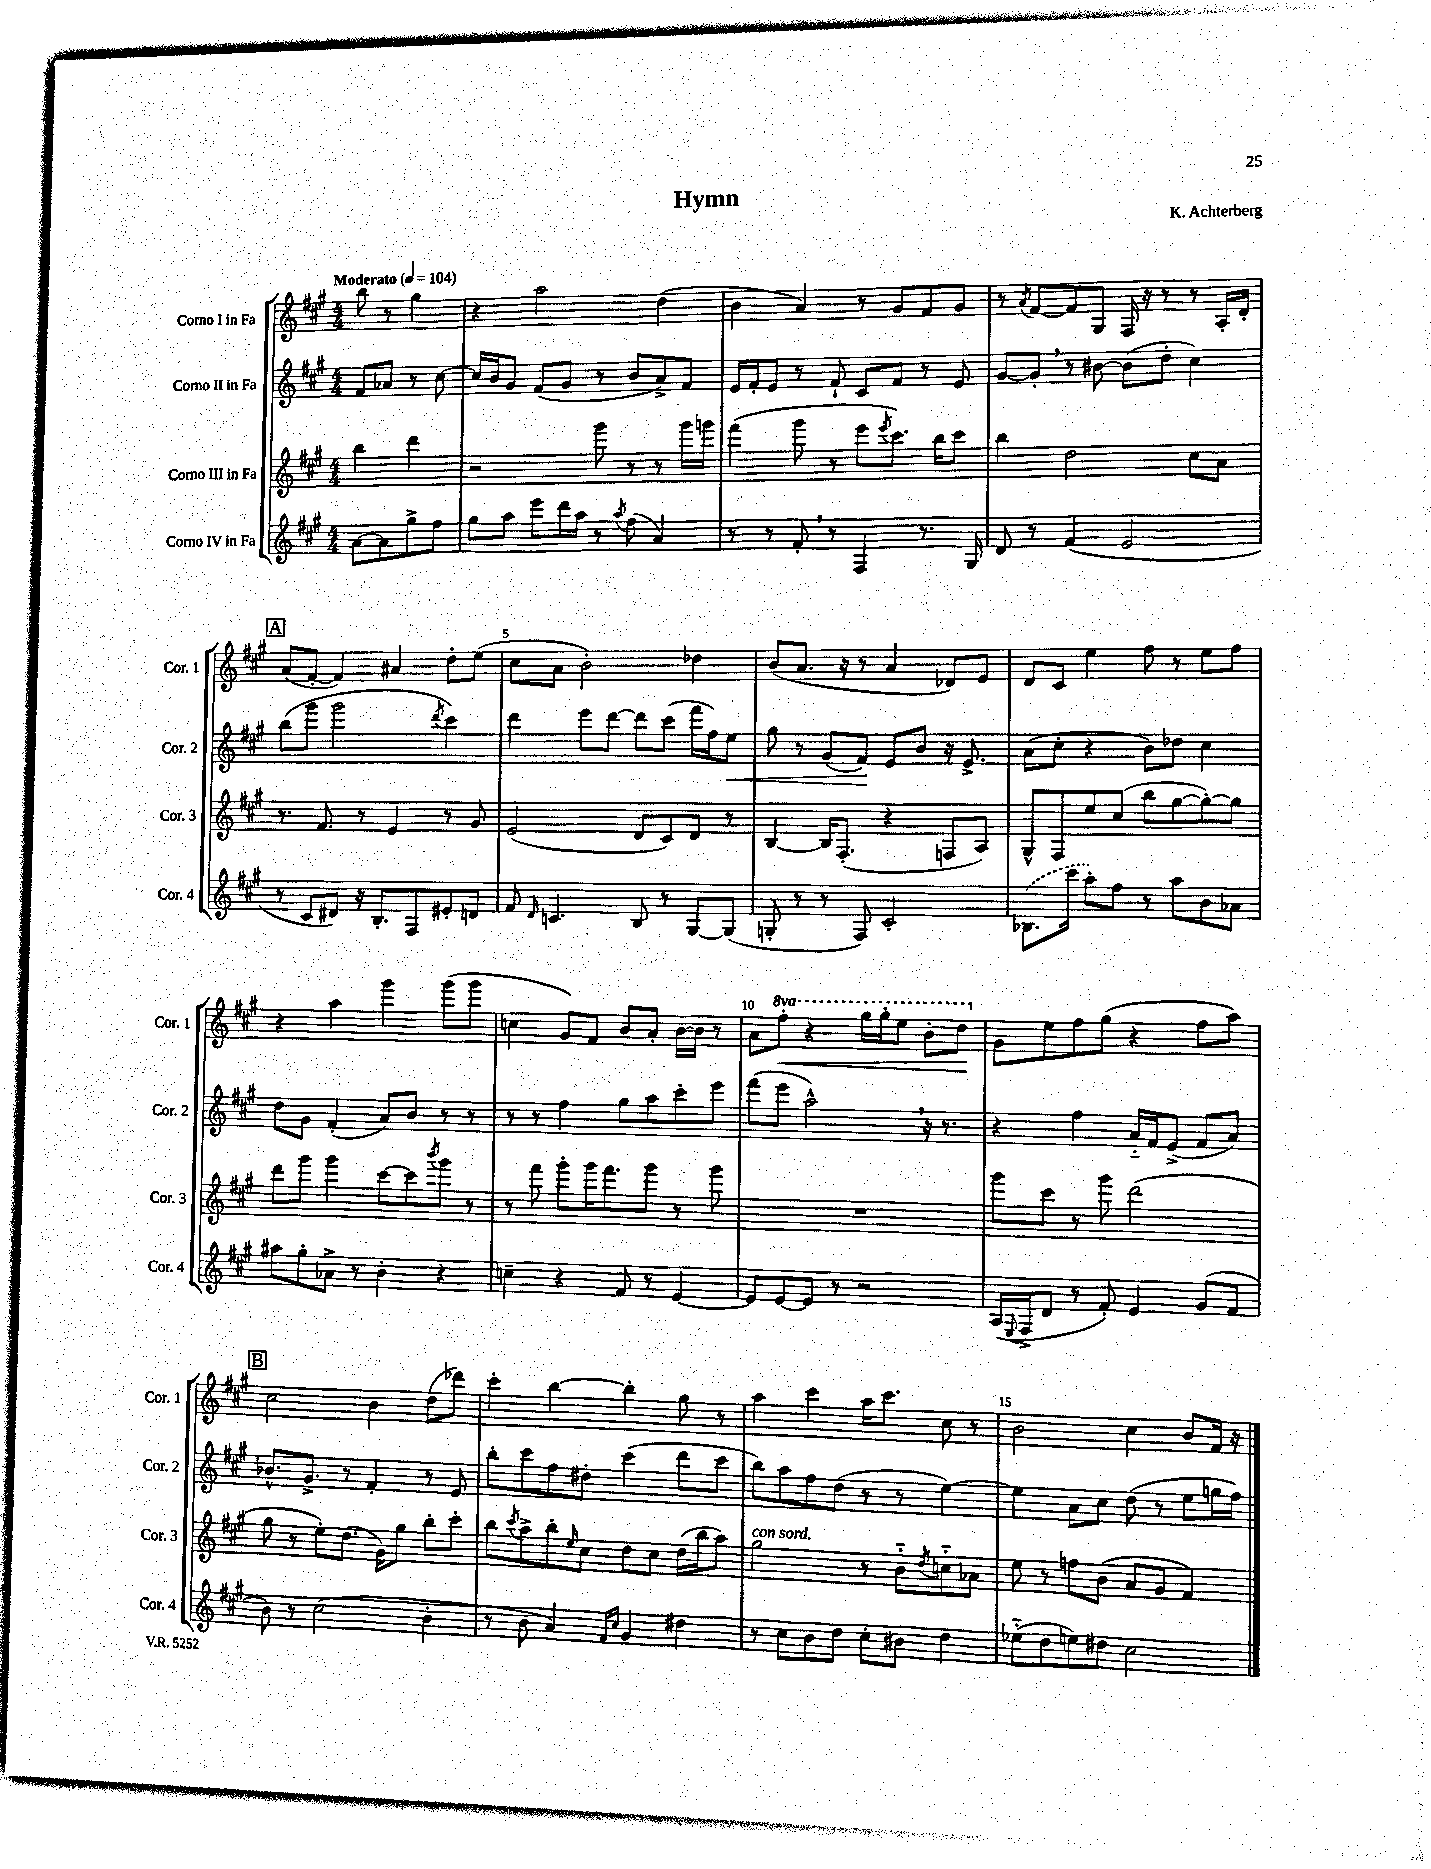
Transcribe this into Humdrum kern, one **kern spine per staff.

**kern	**kern	**kern	**kern
*staff4	*staff3	*staff2	*staff1
*clefG2	*clefG2	*clefG2	*clefG2
*k[f#c#g#]	*k[f#c#g#]	*k[f#c#g#]	*k[f#c#g#]
*M4/4	*M4/4	*M4/4	*M4/4
*MM104	*MM104	*MM104	*MM104
[8a	4bb	8f#	8bb
8a]	.	8a-	8r
8gg#^	4ddd	8r	4gg#
8ff#	.	[8cc#	.
=	=	=	=
8gg#	2r	16cc#]	4r
.	.	16b	.
8aa	.	8g#	.
8eee	.	(8f#	2aa
16ddd	.	8g#	.
16aa	.	.	.
8r	8ggg#	8r	.
8qaa	.	.	.
(8ff#	8r	8b	.
4a)	8r	8a^)	(4dd
.	16ggg#	8f#	.
.	16ggg	.	.
=	=	=	=
8r	(4fff#	16e	4b
.	.	16f#'	.
8r	.	8e	.
8f#'	8ggg#	8r	4a)
8r	8r	8f#`	.
4F#	8eee	8c#	8r
.	8qeee	.	.
.	8.ccc#)	8f#	8g#
8.r	.	8r	8f#
.	16bb	.	.
.	8ccc#	8e	8g#
16G#	.	.	.
=	=	=	=
8d	4bb	[8g#	8r
.	.	.	8qa
8r	.	8g#']	[8f#
(4f#	2dd	8r	8f#]
.	.	[8b#	8G#
2e	.	(8b#]	16F#
.	.	.	16r
.	.	8dd'	8r
.	8cc#	4cc#)	8r
.	8a	.	16A'
.	.	.	16d'
=	=	=	=
8r	8.r	(8bb	(8a
8c#	.	8ggg#	[8f#'
.	8.f#	.	.
8d#)	.	2ggg#	4f#])
16r	8r	.	.
8.B'	.	.	.
.	4e	.	4a#
8F#	.	.	.
.	.	8qddd	.
8e#'	8r	4ccc#)	8dd'
8d	8g#	.	(8ee
=	=	=	=
8f#	(2e	4ddd	8cc#
16qqd	.	.	.
4.c	.	.	8a
.	.	8eee	2b')
.	.	[8ddd	.
8B	8d	8ddd]	.
8r	8c#)	(8ccc#	.
[8G#	8d	16fff#	4dd-
.	.	16ff#)	.
(8G#]	8r	8ee	.
=	=	=	=
8G'	[4B	8gg#	(8b
8r	.	8r	8.a
8r	16B]	(8g#	.
.	(8.F#'	.	16r
8F#)	.	8f#)	8r
2c#'	4r	8e	4a
.	.	8b	.
.	8F	16r	8d-)
.	.	8.e^	.
.	8A)	.	8e
=	=	=	=
(8.B-	8G#^^	(8a	8d
.	8F#	8cc#'	8c#
16ccc#	.	.	.
8aa')	8ee	4r	4ee
8ff#	(8cc#	.	.
8r	8bb	8b)	8ff#
8aa	[8gg#	8dd-	8r
8b	8gg#'_)	4cc#	8ee
8a-	8gg#]	.	8ff#
=	=	=	=
8aa#	8ddd	8dd	4r
8gg#'	8ggg#	8g#	.
8a-^	4ggg#	(4f#'	4aa
8r	.	.	.
4b'	[8ccc#	8a)	4ggg#
.	8ccc#]	8b	.
.	8qbbb	.	.
4r	8ggg#	8r	(8ggg#
.	8r	8r	8ggg#
=	=	=	=
4cc~	8r	8r	4cc
.	8fff#	8r	.
4r	8ggg#'	4ff#	8g#)
.	16ggg#	.	8f#
.	8.fff#	.	.
8f#	.	8gg#	8b
8r	8ggg#	8aa	8a'
[4e	8r	8ccc#'	[16b
.	.	.	16b]
.	8ggg#	8eee	8r
=	=	=	=
8e]	1r	(8fff#	8a
[8e	.	8eee	8fff#'
8e]	.	2aa^^)	4r
8r	.	.	.
2r	.	.	16ggg#
.	.	.	16ggg#'
.	.	.	8eee
.	.	16r	8bb'
.	.	8.r	.
.	.	.	8ddd
=	=	=	=
(16A	8ggg#	4r	8g#
8qqE	.	.	.
16F#^	.	.	.
8d	8ccc#	.	8ee
8r	8r	4ff#	8ff#
8f#')	8ggg#	.	(8gg#
4e	(2ddd	16a'~	4r
.	.	16f#	.
.	.	(8e^	.
(8g#	.	8f#	8ff#
8f#	.	8a)	8aa)
=	=	=	=
8b)	8gg#	8.b-^^	2cc#
8r	8r	.	.
.	.	8.g#^	.
(2cc#	8ee')	.	.
.	(8.dd	8r	.
.	.	4f#'	4b
.	16g#)	.	.
.	8gg#	.	.
4b'	8bb'	8r	(8dd
.	8ccc#'	8e	8ddd-)
=	=	=	=
8r	8bb	8bb'	4ccc#'
.	8qccc#	.	.
8b	8aa^	8ccc#	.
4a)	8bb'	8ff#	[4bb
.	16qqee	.	.
.	8cc#	8dd#'	.
16qqf#	.	.	.
16qqcc#	.	.	.
4g#	8dd	(4ccc#	4bb']
.	8cc#	.	.
4dd#	(16dd	8ddd	8gg#
.	16bb	.	.
.	8aa)	8ccc#	8r
=	=	=	=
8r	2gg#	8bb)	4aa
8cc#	.	8aa	.
8b	.	8ff#	4ccc#
8dd	.	(8dd	.
8cc#'	8r	8r	16aa
.	.	.	8.ccc#
8b#	8b'~	8r	.
.	8qdd	.	.
4dd	8cc'~	[4ee)	8cc#
.	8a-	.	8r
=	=	=	=
(8ee-'~	8ee	4ee]	2b
8dd	8r	.	.
8ee)	8ff	8a	.
8dd#	(8b	8cc#	.
2cc#	8a	(8dd	4cc#
.	8g#	8r	.
.	4f#)	8ee	8b
.	.	16gg	16f#
.	.	16ff#)	16r
==	==	==	==
*-	*-	*-	*-
